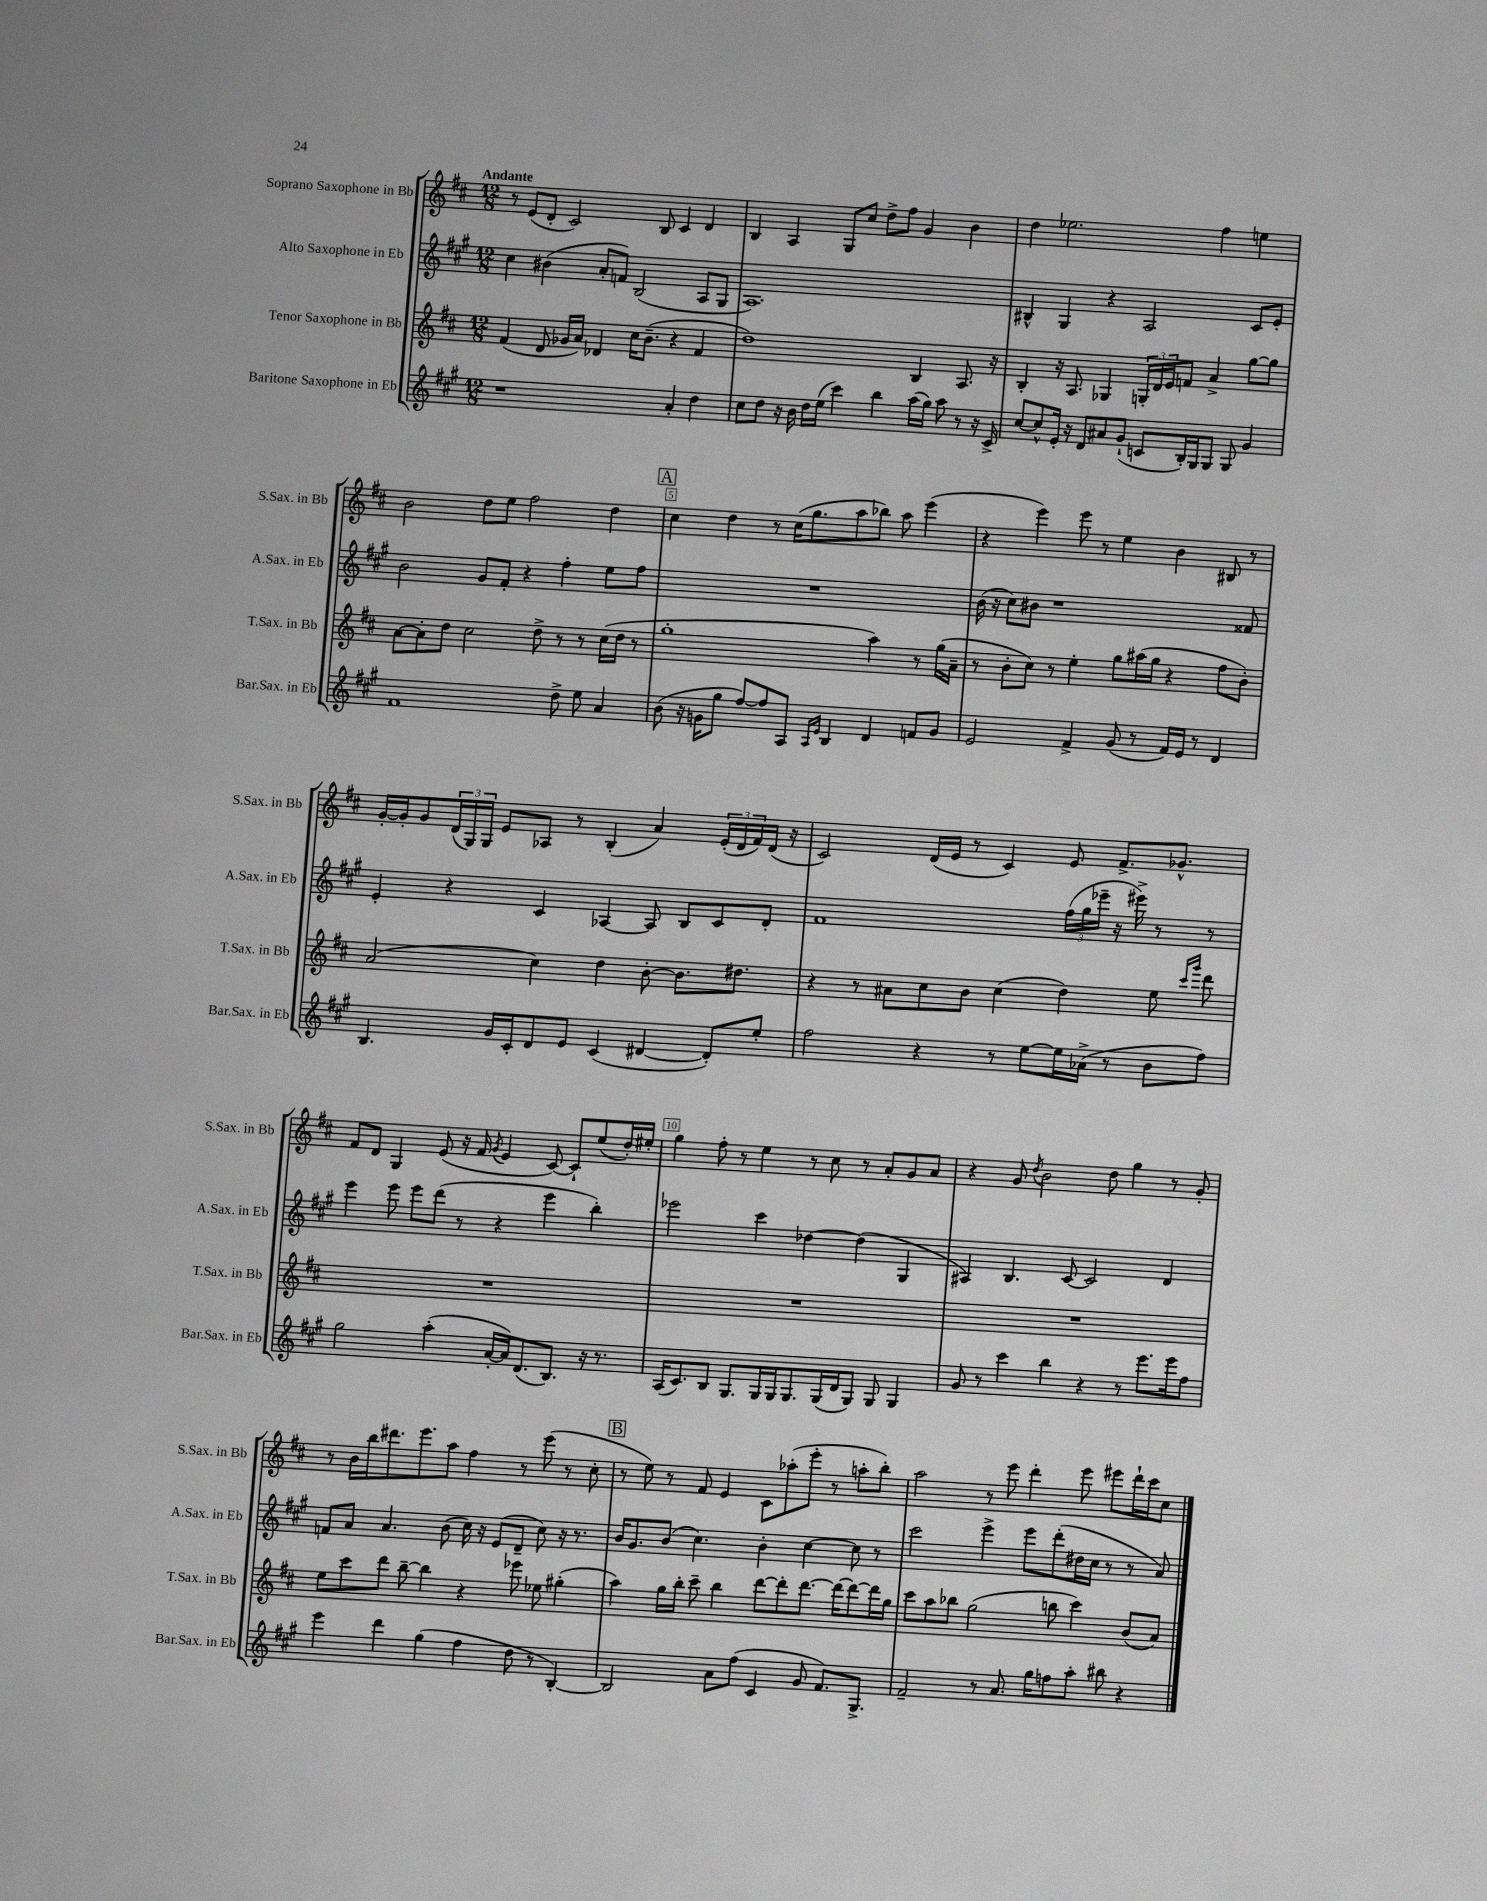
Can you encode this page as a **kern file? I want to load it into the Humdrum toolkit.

**kern	**kern	**kern	**kern
*staff4	*staff3	*staff2	*staff1
*clefG2	*clefG2	*clefG2	*clefG2
*k[f#c#g#]	*k[f#c#]	*k[f#c#g#]	*k[f#c#]
*M12/8	*M12/8	*M12/8	*M12/8
1r	(4f#	4cc#	8r
.	.	.	(8e
.	8d	(4b#	8d'
.	16g-	.	2c#)
.	16a)	.	.
.	4d-	8a'	.
.	.	8f)	.
.	16cc#	(2B	.
.	(8.b~	.	.
.	.	.	8B
4a'	4r	.	4c#
4dd	4f#	8A	4d
.	.	8G#	.
=	=	=	=
8cc#	1dd)	1.A)	4B
8dd	.	.	.
16r	.	.	4A
16b	.	.	.
16dd	.	.	.
(16ee	.	.	.
4ccc#)	.	.	8G
.	.	.	8cc#
4bb	.	.	8dd^
.	.	.	8ff#
(16aa	4B	.	4g
16gg#)	.	.	.
8aa	.	.	.
8r	8.A	.	4b
16r	.	.	.
16c#^	16r	.	.
=	=	=	=
[8cc#	4B'	4B#^^	4dd
8cc#^^]	.	.	.
16e'	16r	4G#	2.ee-
16r	8.A	.	.
8d	.	.	.
8a#	4G-	4r	.
(8g#`	.	.	.
8c	24G'	2A	.
.	24d	.	.
.	24e	.	.
16B')	8f	.	.
16G#	.	.	.
8G#	4a^	.	4ff#
8G#	.	.	.
4g#	[8gg	8c#	4ee
.	8gg]	8e'	.
=	=	=	=
1f#	[8a	2b	2b
.	8a']	.	.
.	8dd	.	.
.	2cc#	.	.
.	.	8g#	8dd
.	.	8f#'	8ee
.	.	4r	2ff#
.	8dd^	.	.
8dd^	8r	4ff#'	.
8ee	8r	.	.
4a	(16cc#	8ee	4dd
.	16dd	.	.
.	8r	8ff#	.
=	=	=	=
(8b	1gg'	1.r	4cc#
16r	.	.	.
16g	.	.	.
8gg#	.	.	4dd
[8ff#)	.	.	.
8ff#]	.	.	8r
8A	.	.	(16cc#
.	.	.	8.gg
16qqA	.	.	.
16qqe	.	.	.
4B	.	.	.
.	.	.	8aa
4d	4aa)	.	8bb-)
.	.	.	8aa
8f	8r	.	(4eee
8g	(16gg	.	.
.	16a~	.	.
=	=	=	=
2e	8r	(16b	4r
.	.	16r	.
.	8b'	8cc#)	.
.	8cc#)	8b#	4eee)
.	8r	1r	.
4f#^	4ee'	.	8eee
.	.	.	8r
(8g#	8gg	.	4ee
8r	(16aa#	.	.
.	16gg	.	.
16f#)	4r	.	4b
16e	.	.	.
8r	.	.	.
4d	8ff#	.	8B#
.	8b')	8f##	8r
=	=	=	=
4.B	(2a	4e'	[16g'
.	.	.	16g']
.	.	.	8g
.	.	4r	(24d
.	.	.	24G)
.	.	.	24G
16g#	.	.	8e
16c#'	.	.	.
8d	4cc#)	4c#	8A-
8e	.	.	8r
(4c#	4dd	[4A-	(4B'
[4d#	[8b'	8A-]	4a)
.	8.b]	8B	.
8d#'])	.	8c#	(24e'
.	.	.	24d
.	8.dd#	.	.
.	.	.	24f#)
8ee'	.	8d'	(16d
.	.	.	16r
=	=	=	=
2ff#	4r	1f#	2c#)
.	8r	.	.
.	8a#	.	.
4r	8cc#	.	(16d
.	.	.	16e
.	8b	.	8r
8r	(4cc#	.	4c#)
[8ee	.	.	.
16ee]	4dd)	(24ff#	8e
.	.	24gg#	.
(16a-^	.	.	.
.	.	24eee-~	.
8r	.	16r	8.f#^
.	.	16eee#^)	.
8b	8ee	8r	.
.	.	.	8.g-^^
.	16qqccc#	.	.
.	16qqggg	.	.
8ff#)	8ddd	8r	.
=	=	=	=
2gg#	1.r	4eee	8f#
.	.	.	8d
.	.	8eee	4G
.	.	8eee	.
(4aa'	.	(8ddd	(8e
.	.	8r	16r
.	.	.	16f#
.	.	.	8qg
[16a'	.	4r	4e
16a])	.	.	.
(8.d	.	.	.
.	.	4eee	[8c#)
8.B)	.	.	.
.	.	.	8c#`]
16r	.	4bb')	(8ee
8.r	.	.	.
.	.	.	16dd')
.	.	.	16ee#'
=	=	=	=
(16A	1.r	2eee-	4gg
8.c#)	.	.	.
8B	.	.	8ff#'
8.G#	.	.	8r
.	.	4ccc#	4ee
16G#	.	.	.
16G#	.	.	.
8.G#	.	.	.
.	.	[4dd-	8r
(16G#	.	.	8cc#
16d	.	.	.
8G#)	.	(4dd-]	8r
8G#	.	.	8a'
4G#	.	4G#	8g
.	.	.	8a
=	=	=	=
8g#	1.r	4A#)	4r
8r	.	.	.
4ccc#	.	4.B	8g
.	.	.	8qdd
.	.	.	2b
4bb	.	.	.
.	.	[8c#	.
4r	.	2c#]	.
.	.	.	8dd
8r	.	.	4gg
8.eee	.	.	.
.	.	4d	8r
16eee	.	.	.
8ff#	.	.	8g'
=	=	=	=
4eee	8ee	8f	8r
.	8ccc#	8a	16b
.	.	.	16bb
4ddd	8ddd	4.a	8.ddd#
.	[8bb~	.	.
.	.	.	8.eee
(4gg#	4bb]	.	.
.	.	(8b	8aa
4ff#	4r	16cc#)	4ff#
.	.	16r	.
.	.	(8e	.
8dd	8eee-	8d~	8r
8r	8ee-	8cc#)	(8eee
[4B')	(4gg#'	16r	8r
.	.	8.r	.
.	.	.	8cc#'
=	=	=	=
2B]	4aa)	16b	8r
.	.	8.g#	.
.	.	.	8ee)
.	16gg	(8b	8r
.	16bb'	.	.
.	8ccc#~	4.cc#)	8f#
8a	4bb	.	4e
(8ff#	.	.	.
4c#	[8ddd	4b'	8c#
.	8ddd']	.	(8aa-'
8g#	[8.ddd	[4cc#	8eee'
8.f#)	.	.	8r
.	16ddd_	.	.
.	8ddd_	8cc#]	8aa'
8.G#^	.	.	.
.	16ddd]	8r	8bb')
.	16gg	.	.
=	=	=	=
2f#~	8ccc#	2ccc#	2aa
.	8aa	.	.
.	8bb-	.	.
.	(2gg	.	.
8r	.	4eee^	8r
8.a	.	.	8eee
.	.	8eee	4ddd'
16gg#	.	.	.
8ff	8bb	(8ddd'	.
8aa'	4ccc#)	16dd#	8eee
.	.	16cc#	.
8bb#	.	8r	8eee#
4r	(8b	8r	16ddd`
.	.	.	16ccc#
.	8a)	8a)	8cc#
==	==	==	==
*-	*-	*-	*-
